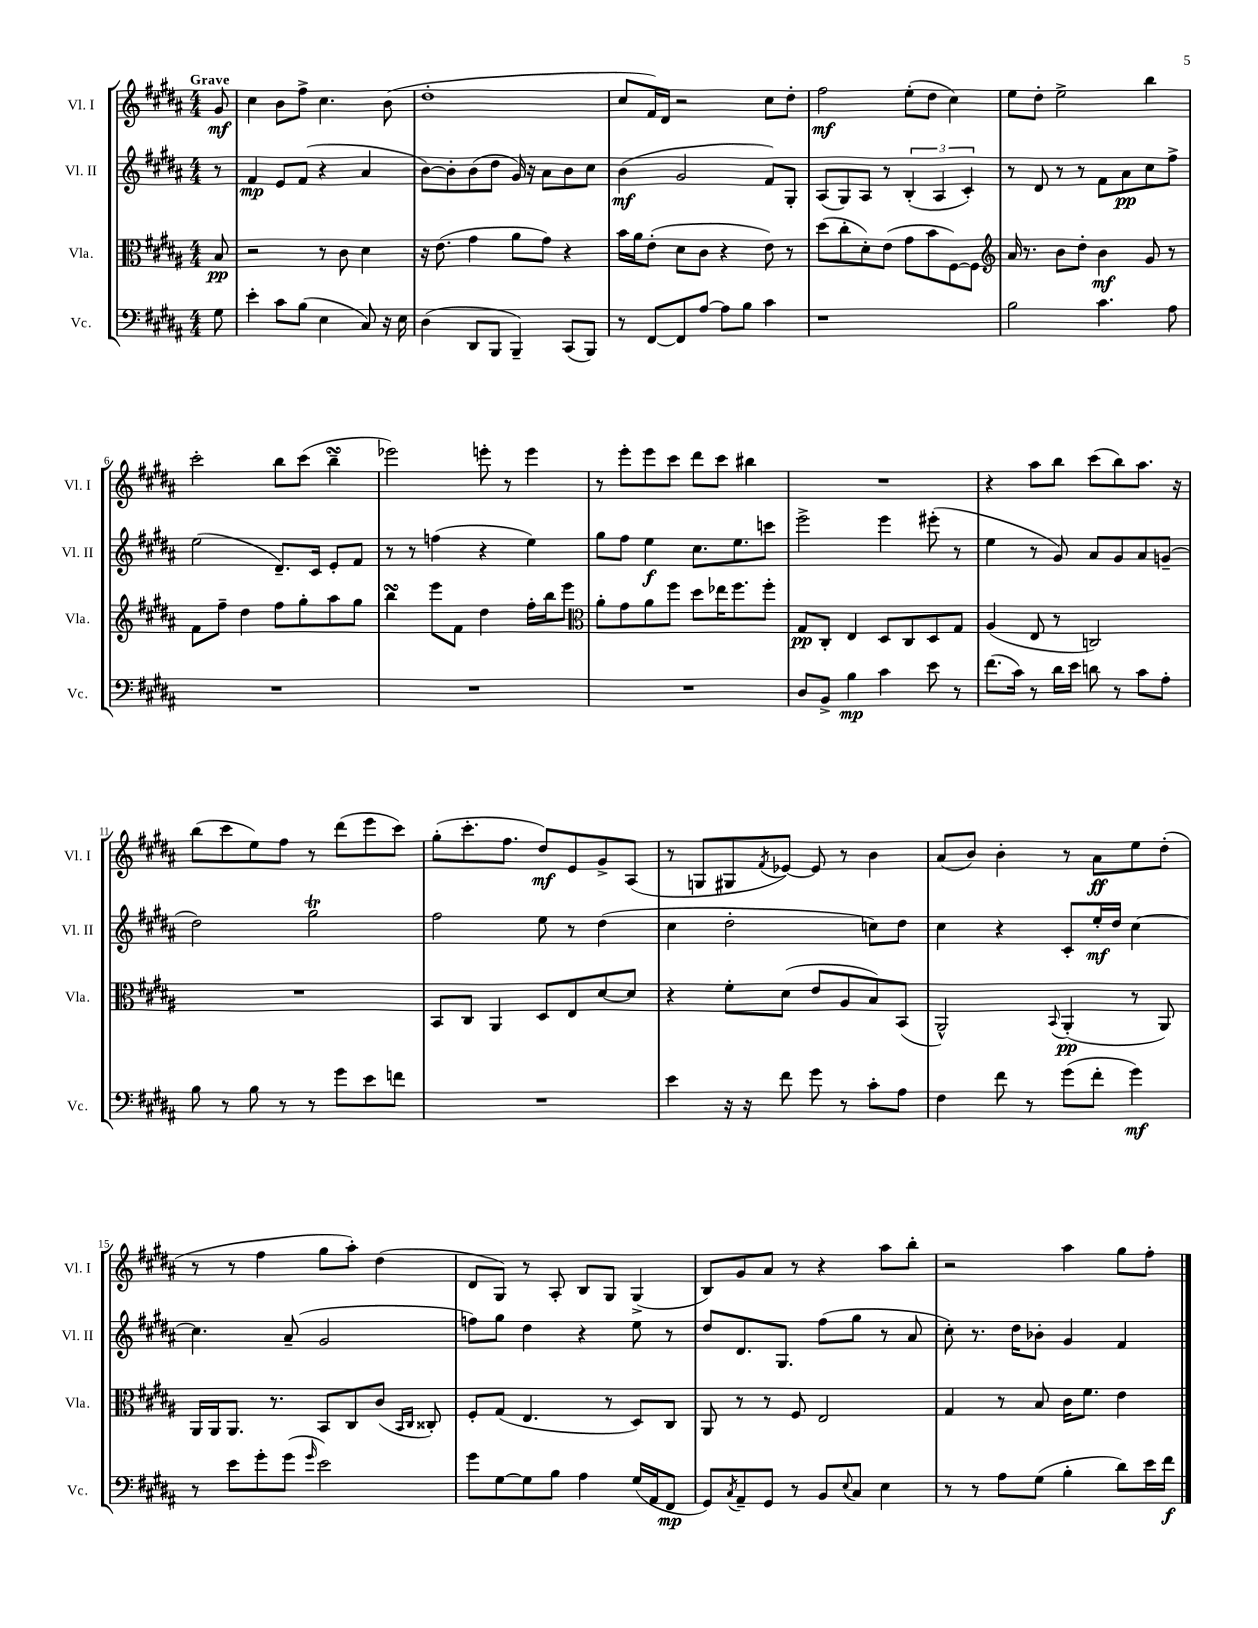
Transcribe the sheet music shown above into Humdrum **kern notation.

**kern	**dynam	**kern	**dynam	**kern	**dynam	**kern	**dynam
*part4	*part4	*part3	*part3	*part2	*part2	*part1	*part1
*staff4	*staff4	*staff3	*staff3	*staff2	*staff2	*staff1	*staff1
*I"Vc.	*	*I"Vla.	*	*I"Vl. II	*	*I"Vl. I	*
*I'Vc.	*	*I'Vla.	*	*I'Vl. II	*	*I'Vl. I	*
*clefF4	*	*clefC3	*	*clefG2	*	*clefG2	*
*k[f#c#g#d#a#]	*	*k[f#c#g#d#a#]	*	*k[f#c#g#d#a#]	*	*k[f#c#g#d#a#]	*
*M4/4	*	*M4/4	*	*M4/4	*	*M4/4	*
=	=	=	=	=	=	=	=
!	!	!	!	!	!	!LO:TX:a:B:t=Grave	!
8G#\	.	8B/	pp	8r	.	8g#/	mf
=1	=1	=1	=1	=1	=1	=1	=1
4e'\	.	2r	.	4f#/	mp	4cc#\	.
8c#\L	.	.	.	8e/L	.	8b\L	.
(8B\J	.	.	.	(8f#/J	.	8ff#^\J	.
4E\	.	8r	.	4r	.	4.cc#\	.
.	.	8c#\	.	.	.	.	.
8C#/)	.	4d#\	.	4a#/	.	.	.
16r	.	.	.	.	.	(8b\	.
16E\	.	.	.	.	.	.	.
=2	=2	=2	=2	=2	=2	=2	=2
(4D#\	.	16r	.	[8b\L)	.	1dd#'	.
.	.	(8.e\	.	.	.	.	.
.	.	.	.	8b'\]	.	.	.
8DD#/L	.	4g#\	.	(8b\	.	.	.
8BBB/J	.	.	.	8dd#\J	.	.	.
4BBB~/)	.	8a#\L	.	16g#/)	.	.	.
.	.	.	.	16r	.	.	.
.	.	8g#\J)	.	8a#\L	.	.	.
(8CC#/L	.	4r	.	8b\	.	.	.
8BBB/J)	.	.	.	8cc#\J	.	.	.
=3	=3	=3	=3	=3	=3	=3	=3
8r	.	16b\LL	.	(4b\	mf	8cc#/L	.
.	.	16a#\J	.	.	.	.	.
[8FF#/L	.	(8e'\J	.	.	.	16f#/L)	.
.	.	.	.	.	.	16d#/JJ	.
8FF#/]	.	8d#\L	.	2g#/	.	2r	.
[8A#/J	.	8c#\J	.	.	.	.	.
8A#\L]	.	4r	.	.	.	.	.
8B\J	.	.	.	.	.	.	.
4c#\	.	8e\)	.	8f#/L)	.	8cc#\L	.
.	.	8r	.	8G#'/J	.	8dd#'\J	.
=4	=4	=4	=4	=4	=4	=4	=4
1r	.	(8dd#\L	.	(8A#/L	.	2ff#\	mf
.	.	8cc#'\	.	8G#/)	.	.	.
.	.	8d#'\)	.	8A#/J	.	.	.
.	.	(8e\J	.	8r	.	.	.
.	.	8g#\L	.	(6B'/	.	(8ee'\L	.
.	.	8b\	.	.	.	8dd#\J	.
.	.	.	.	6A#/	.	.	.
.	.	[8F#\)	.	.	.	4cc#\)	.
.	.	.	.	6c#'/)	.	.	.
.	.	8F#\J]	.	.	.	.	.
=5	=5	=5	=5	=5	=5	=5	=5
*	*	*clefG2	*	*	*	*	*
2B\	.	16a#/	.	8r	.	8ee\L	.
.	.	8.r	.	.	.	.	.
.	.	.	.	8d#/	.	8dd#'\J	.
.	.	8b\L	.	8r	.	2ee^\	.
.	.	8dd#'\J	.	8r	.	.	.
4.c#\	.	4b\	mf	8f#\L	.	.	.
.	.	.	.	8a#\	pp	.	.
.	.	8g#/	.	8cc#\	.	4bb\	.
8A#\	.	8r	.	8ff#^\J	.	.	.
!!LO:LB:g=z
=6	=6	=6	=6	=6	=6	=6	=6
1r	.	8f#\L	.	(2ee\	.	2ccc#'\	.
.	.	8ff#~\J	.	.	.	.	.
.	.	4dd#\	.	.	.	.	.
.	.	8ff#\L	.	8.d#~/L)	.	8bb\L	.
.	.	8gg#'\	.	.	.	(8ccc#\J	.
.	.	.	.	16c#/Jk	.	.	.
.	.	8aa#\	.	8e'/L	.	4bbsSSs~\	.
.	.	8gg#\J	.	8f#/J	.	.	.
=7	=7	=7	=7	=7	=7	=7	=7
1r	.	4bbsSSs\	.	8r	.	2eee-X\)	.
.	.	.	.	8r	.	.	.
.	.	8eee\L	.	(4ffn\	.	.	.
.	.	8f#\J	.	.	.	.	.
.	.	4dd#\	.	4r	.	8eeen'\	.
.	.	.	.	.	.	8r	.
.	.	16ff#'\LL	.	4ee\)	.	4eee\	.
.	.	16bb\J	.	.	.	.	.
.	.	8eee\J	.	.	.	.	.
=8	=8	=8	=8	=8	=8	=8	=8
*	*	*clefC3	*	*	*	*	*
1r	.	8a#'\L	.	8gg#\L	.	8r	.
.	.	8g#\	.	8ff#\J	.	8eee'\L	.
.	.	8a#\	.	4ee\	f	8eee\	.
.	.	8ff#\J	.	.	.	8ccc#\J	.
.	.	8dd#\L	.	8.cc#\L	.	8ddd#\L	.
.	.	16ee-X\K	.	.	.	8ccc#\J	.
.	.	8.ff#\	.	8.ee\	.	.	.
.	.	.	.	.	.	4bb#X\	.
.	.	8ff#'\J	.	8cccn\J	.	.	.
=9	=9	=9	=9	=9	=9	=9	=9
8D#/L	.	8G#/L	pp	2eee^\	.	1r	.
8BB^/J	.	8C#'/J	.	.	.	.	.
4B\	mp	4E/	.	.	.	.	.
4c#\	.	8D#/L	.	4eee\	.	.	.
.	.	8C#/	.	.	.	.	.
8e\	.	8D#/	.	(8eee#X'\	.	.	.
8r	.	8G#/J	.	8r	.	.	.
=10	=10	=10	=10	=10	=10	=10	=10
(8.f#\L	.	(4A#/	.	4ee\	.	4r	.
16c#\Jk)	.	.	.	.	.	.	.
8r	.	8E/	.	8r	.	8aa#\L	.
16d#\LL	.	8r	.	8g#/)	.	8bb\J	.
16e\JJ	.	.	.	.	.	.	.
8dn\	.	2Cn/)	.	8a#/L	.	(8ccc#\L	.
8r	.	.	.	8g#/	.	8bb\)	.
8c#\L	.	.	.	8a#/	.	8.aa#\J	.
8A#'\J	.	.	.	(8gn~/J	.	.	.
.	.	.	.	.	.	16r	.
!!LO:LB:g=z
=11	=11	=11	=11	=11	=11	=11	=11
8B\	.	1r	.	2dd#\)	.	(8bb\L	.
8r	.	.	.	.	.	8ccc#\	.
8B\	.	.	.	.	.	8ee\)	.
8r	.	.	.	.	.	8ff#\J	.
8r	.	.	.	2gg#T\	.	8r	.
8g#\L	.	.	.	.	.	(8ddd#\L	.
8e\	.	.	.	.	.	8eee\	.
8fn\J	.	.	.	.	.	8ccc#\J)	.
=12	=12	=12	=12	=12	=12	=12	=12
1r	.	8BB/L	.	2ff#\	.	(8gg#'\L	.
.	.	8C#/J	.	.	.	8.ccc#'\	.
.	.	4AA#/	.	.	.	.	.
.	.	.	.	.	.	8.ff#\J	.
.	.	8D#/L	.	8ee\	.	8dd#/L)	mf
.	.	8E/	.	8r	.	8e/	.
.	.	[8d#/	.	(4dd#\	.	8g#^/	.
.	.	8d#/J]	.	.	.	(8A#/J	.
=13	=13	=13	=13	=13	=13	=13	=13
4e\	.	4r	.	4cc#\	.	8r	.
.	.	.	.	.	.	8Gn/L	.
16r	.	8f#'\L	.	2dd#'\	.	8G#X/	.
16r	.	.	.	.	.	.	.
.	.	.	.	.	.	8qf#/	.
8f#\	.	(8d#\J	.	.	.	[8e-X/J)	.
8g#\	.	8e/L	.	.	.	8e-/]	.
8r	.	8A#/	.	.	.	8r	.
8c#'\L	.	8B/)	.	8ccn\L)	.	4b\	.
8A#\J	.	(8BB/J	.	8dd#\J	.	.	.
=14	=14	=14	=14	=14	=14	=14	=14
4F#\	.	2AA#^^/)	.	4cc#\	.	(8a#/L	.
.	.	.	.	.	.	8b/J)	.
8f#\	.	.	.	4r	.	4b'\	.
8r	.	.	.	.	.	.	.
.	.	8qqBB/	.	.	.	.	.
(8g#\L	.	(4AA#'/	pp	8c#'/L	.	8r	.
8f#'\J	.	.	.	16ee'/L	mf	8a#\L	ff
.	.	.	.	16dd#/JJ	.	.	.
4g#\)	mf	8r	.	[4cc#\	.	8ee\	.
.	.	8AA#/)	.	.	.	(8dd#'\J	.
!!LO:LB:g=z
=15	=15	=15	=15	=15	=15	=15	=15
8r	.	16AA#/LL	.	4.cc#\]	.	8r	.
.	.	16AA#/J	.	.	.	.	.
8e\L	.	8.AA#/J	.	.	.	8r	.
8g#'\	.	.	.	.	.	4ff#\	.
.	.	8.r	.	.	.	.	.
(8g#\J	.	.	.	(8a#~/	.	.	.
16qqg#/	.	.	.	.	.	.	.
2e\)	.	8BB/L	.	2g#/	.	8gg#\L	.
.	.	8C#/	.	.	.	8aa#'\J)	.
.	.	(8c#/J	.	.	.	(4dd#\	.
.	.	16qqBB/LL	.	.	.	.	.
.	.	16qqC#/JJ	.	.	.	.	.
.	.	8C##X'/)	.	.	.	.	.
=16	=16	=16	=16	=16	=16	=16	=16
8g#\L	.	8F#'/L	.	8ffn\L)	.	8d#/L	.
[8G#\	.	(8G#/J	.	8gg#\J	.	8G#/J)	.
8G#\]	.	4.E/	.	4dd#\	.	8r	.
8B\J	.	.	.	.	.	8A#'/	.
4A#\	.	.	.	4r	.	8B/L	.
.	.	8r	.	.	.	8G#/J	.
(16G#/LL	.	8D#/L)	.	8ee\	.	(4G#^/	.
16AA#/J	.	.	.	.	.	.	.
8FF#/J	mp	8C#/J	.	8r	.	.	.
=17	=17	=17	=17	=17	=17	=17	=17
8GG#/L)	.	8AA#/	.	8dd#/L	.	8B/L)	.
8qC#/	.	.	.	.	.	.	.
8AA#~/	.	8r	.	8.d#/	.	8g#/	.
8GG#/J	.	8r	.	.	.	8a#/J	.
.	.	.	.	8.G#/J	.	.	.
8r	.	8F#/	.	.	.	8r	.
8BB/L	.	2E/	.	(8ff#\L	.	4r	.
8qqE/	.	.	.	.	.	.	.
8C#/J	.	.	.	8gg#\J	.	.	.
4E\	.	.	.	8r	.	8aa#\L	.
.	.	.	.	8a#/	.	8bb'\J	.
=18	=18	=18	=18	=18	=18	=18	=18
8r	.	4G#/	.	8cc#'\)	.	2r	.
8r	.	.	.	8.r	.	.	.
8A#\L	.	8r	.	.	.	.	.
.	.	.	.	16dd#\KL	.	.	.
(8G#\J	.	8B/	.	8b-X'\J	.	.	.
4B'\	.	16c#\KL	.	4g#/	.	4aa#\	.
.	.	8.f#\J	.	.	.	.	.
8d#\L)	.	4e\	.	4f#/	.	8gg#\L	.
16e\L	.	.	.	.	.	8ff#'\J	.
16f#\JJ	f	.	.	.	.	.	.
==	==	==	==	==	==	==	==
*-	*-	*-	*-	*-	*-	*-	*-
